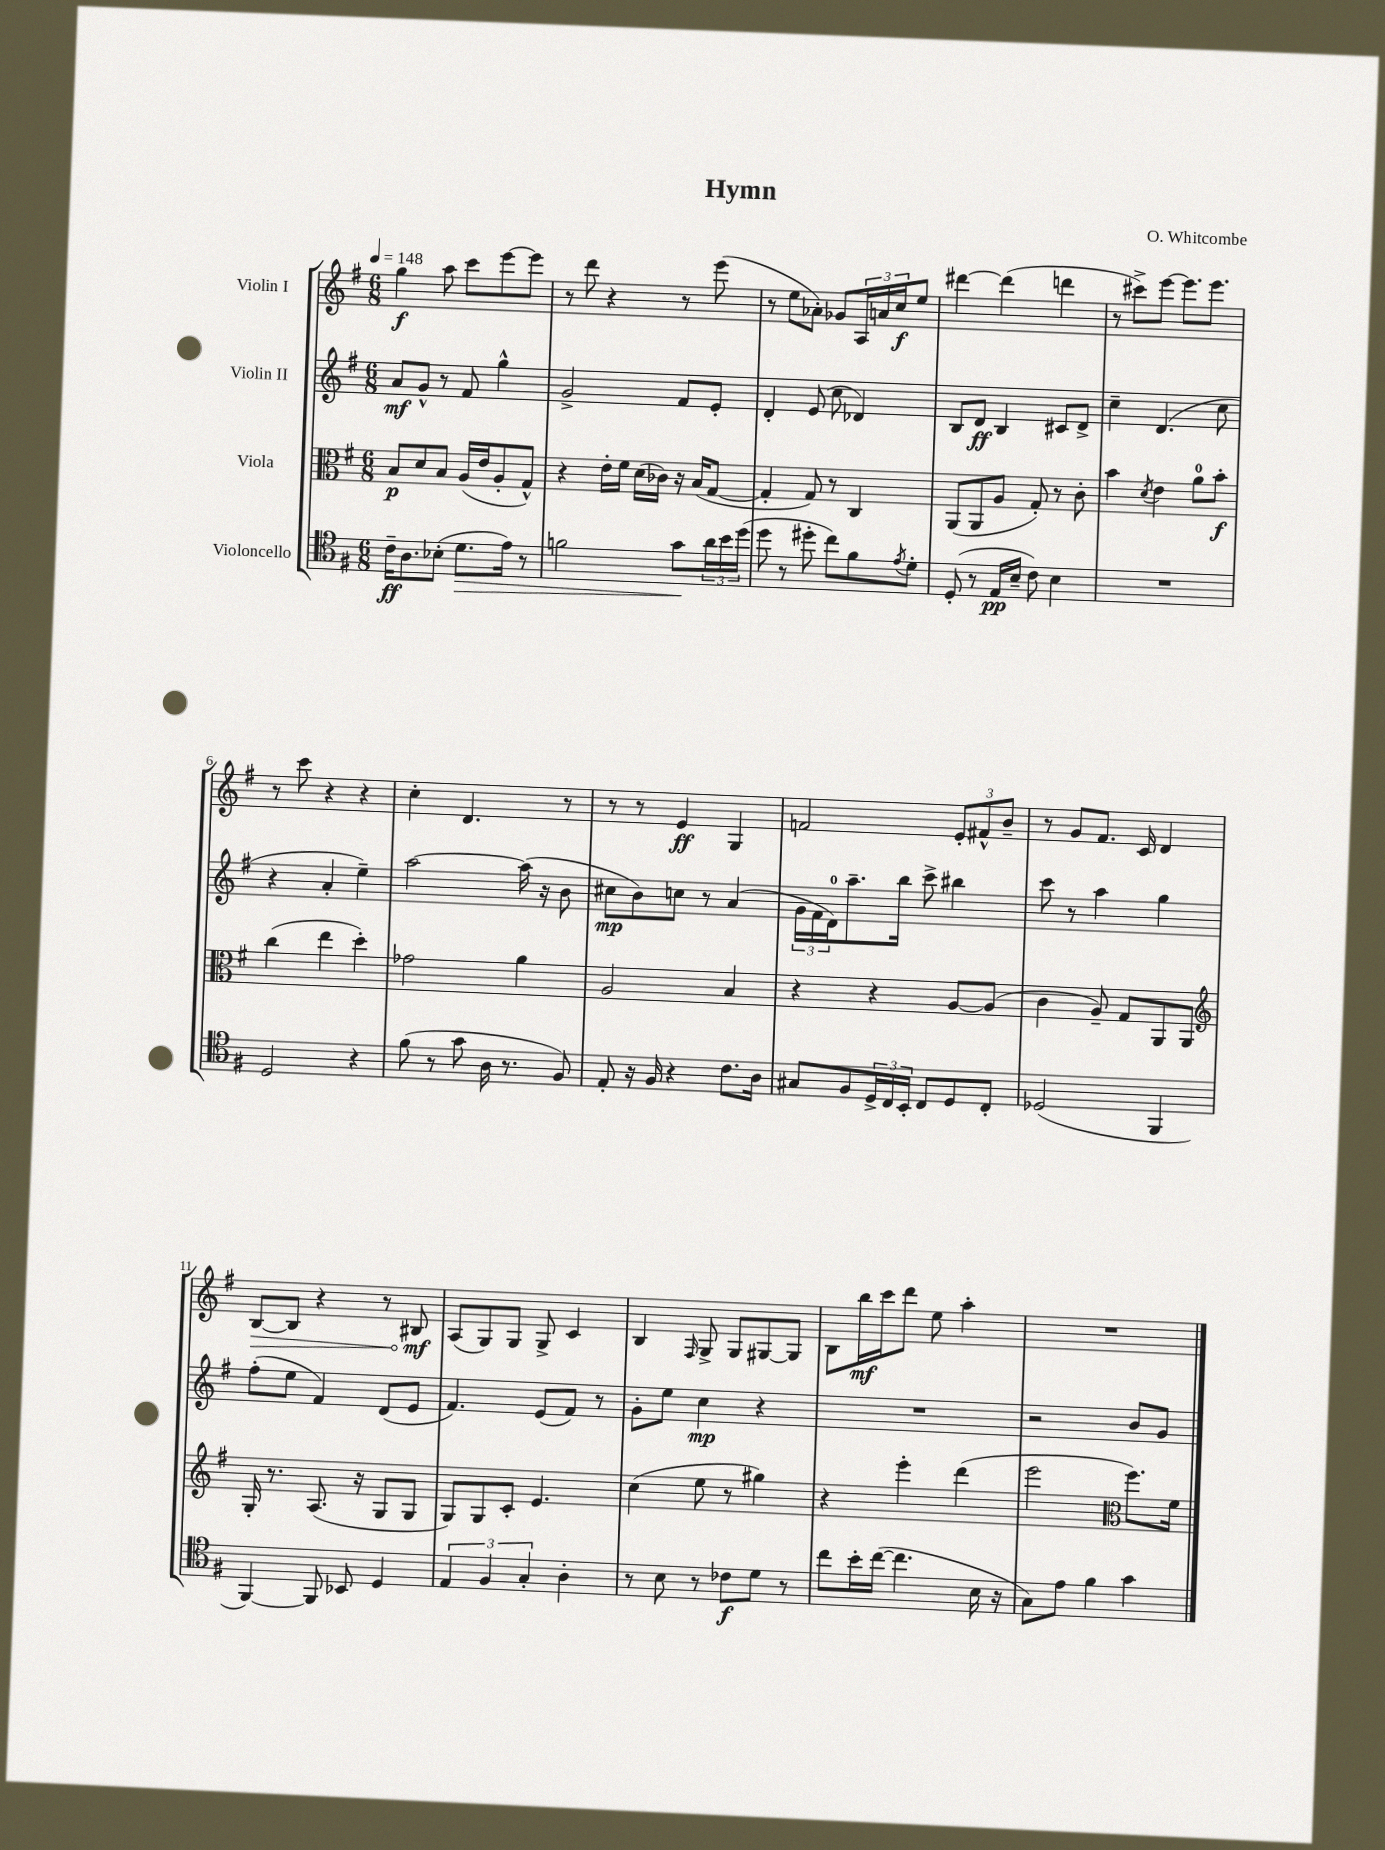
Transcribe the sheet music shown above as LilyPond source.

\header { title = "Hymn" composer = "O. Whitcombe" }
<<
\new StaffGroup <<
\new Staff = "s0" \with { instrumentName = "Violin I" } {
    \clef treble \key g \major \numericTimeSignature \time 6/8 \tempo 4 = 148
    g''4\f a''8 c'''8 e'''8~ e'''8 |
    r8 d'''8 r4 r8 e'''8( |
    r8 e''8 aes'8-.) ges'8 \tuplet 3/2 { a16 a'16 c''16\f } e''8 |
    dis'''4~ dis'''4( d'''4 |
    r8 cis'''8->) e'''8~ e'''8. e'''8. |
    r8 c'''8 r4 r4 |
    c''4-. d'4. r8 |
    r8 r8 e'4\ff g4 |
    f'2 \tuplet 3/2 { e'8-. fis'8-^ b'8-- } |
    r8 g'8 fis'8. c'16 d'4 |
    \once \override Hairpin.circled-tip = ##t b8~\> b8 r4 r8 bis8\mf\! |
    a8( g8) g8 g8-> c'4 |
    b4 \grace { fis16 } g8-> g8 gis8~ gis8 |
    b8 b''16\mf c'''16 d'''8 e''8 a''4-. |
    R2. \bar "|." |
}
\new Staff = "s1" \with { instrumentName = "Violin II" } {
    \clef treble \key g \major \numericTimeSignature \time 6/8
    a'8\mf g'8-^ r8 fis'8 g''4-^ |
    g'2-> fis'8 e'8-. |
    d'4-. e'8( c''8 des'4) |
    b8 d'8\ff b4 cis'8 d'8-> |
    c''4-- d'4.( c''8 |
    r4 a'4-. e''4--) |
    a''2~ a''16( r16 b'8 |
    cis''8\mp b'8) c''8 r8 a'4( |
    \tuplet 3/2 { g'16 fis'16 d'16-0) } a''8.-- b''16 c'''8-> bis''4 |
    c'''8 r8 a''4 g''4 |
    fis''8-.( e''8 fis'4) d'8( e'8 |
    fis'4.) e'8( fis'8) r8 |
    g'8-. e''8 c''4\mp r4 |
    R2. |
    r2 b'8 g'8 \bar "|." |
}
\new Staff = "s2" \with { instrumentName = "Viola" } {
    \clef alto \key g \major \numericTimeSignature \time 6/8
    b8\p d'8 b8 a16( e'16 a8-. g8-^) |
    r4 e'16-. fis'16 d'16( ces'16) r16 b16( g8~ |
    g4-. g8) r8 c4 |
    a,8( a,8 a8 g8-.) r8 c'8-. |
    b'4 \acciaccatura { d'8 } e'4 a'8-0 b'8-.\f |
    c''4( e''4 d''4-.) |
    ges'2 a'4 |
    a2 b4 |
    r4 r4 a8~ a8( |
    c'4 a8--) g8 a,8 a,8 |
    \clef treble g16-. r8. a8.( r16 g8 g8 |
    g8) g8 c'8-. e'4. |
    c''4( e''8 r8 gis''4) |
    r4 e'''4-. d'''4( |
    e'''2 \clef alto fis''8.) fis'16 \bar "|." |
}
\new Staff = "s3" \with { instrumentName = "Violoncello" } {
    \clef tenor \key g \major \numericTimeSignature \time 6/8
    c'16--\ff a8. bes8-.( d'8.\> e'16) r8 |
    f'2 g'8\! \tuplet 3/2 { a'16 b'16 d''16( } |
    d''8 r8 dis''8-. c''8) fis'8 \acciaccatura { e'8 } d'8-. |
    d8-.( r8 e16\pp b16-- c'8) b4 |
    R2. |
    d2 r4 |
    fis'8( r8 g'8 a16 r8. fis8) |
    e8-. r16 fis16 r4 c'8. a16 |
    gis8 fis8 \tuplet 3/2 { d16-> c16 b,16-. } c8 d8 c8-. |
    des2( fis,4 |
    fis,4~) fis,8 bes,8 d4 |
    \tuplet 3/2 { e4 fis4 g4-. } a4-. |
    r8 b8 r8 ces'8\f d'8 r8 |
    c''8 b'16-. c''16~( c''4. b16 r16 |
    g8) e'8 fis'4 g'4 \bar "|." |
}
>>
>>
